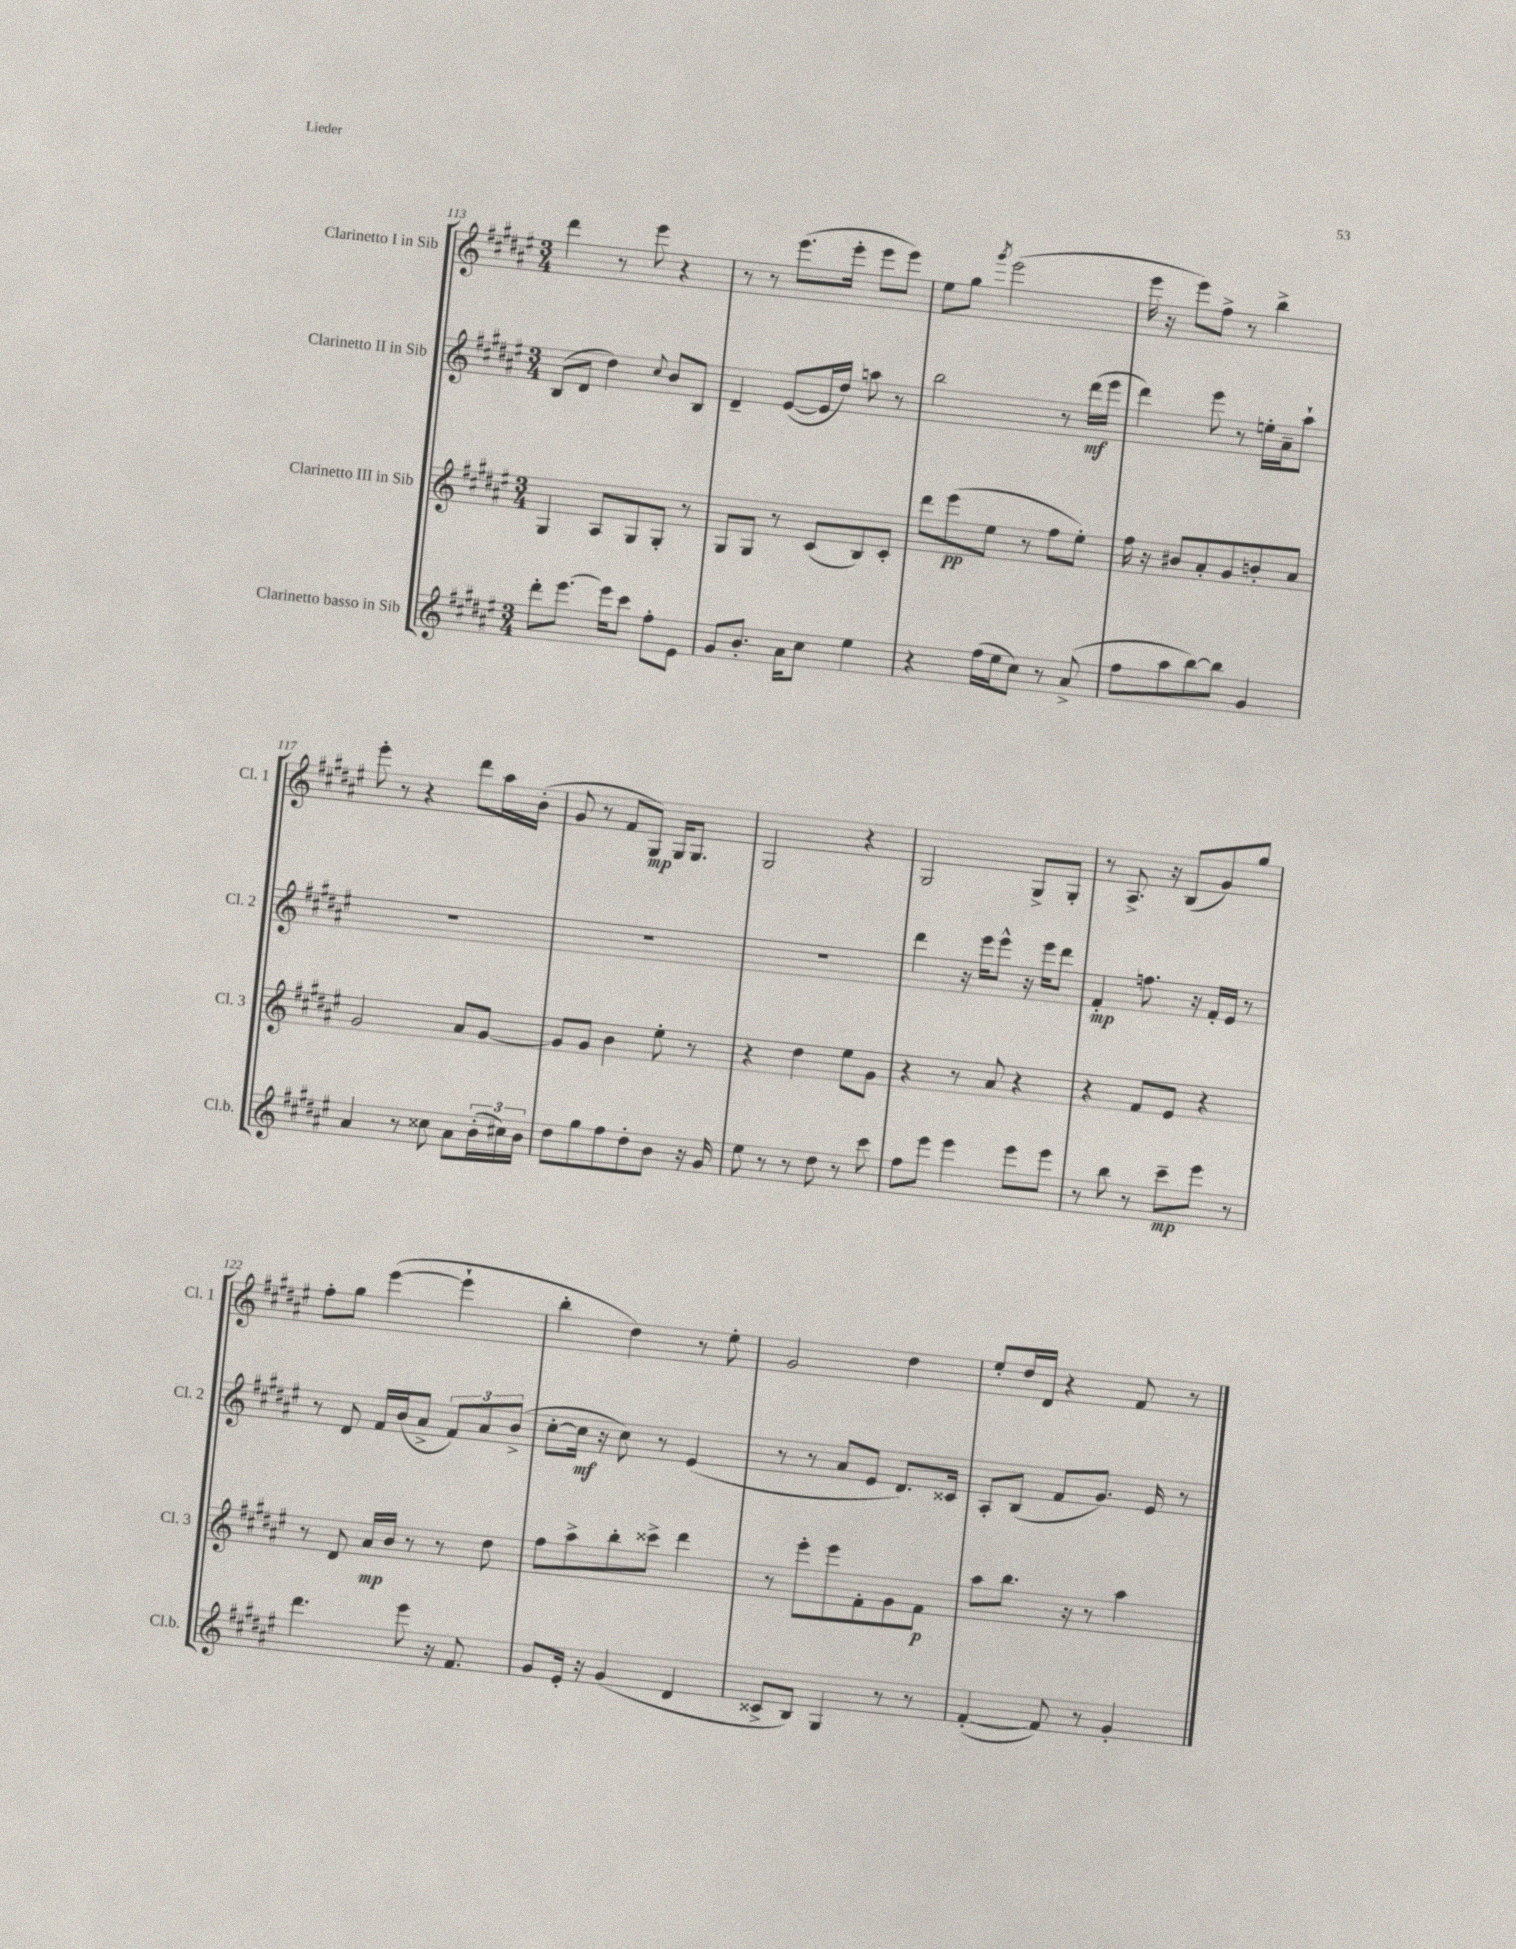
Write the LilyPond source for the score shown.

<<
\new StaffGroup <<
\new Staff = "s0" \with { instrumentName = "Clarinetto I in Sib" shortInstrumentName = "Cl. 1" } {
    \clef treble \key fis \major \numericTimeSignature \time 3/4
    dis'''4 r8 eis'''8 r4 |
    r8 r8 eis'''8.( eis'''16-. eis'''8 eis'''8) |
    eis''8 gis''8 \acciaccatura { gis'''8 } eis'''2( |
    eis'''16 r16 eis'''8) fis''8-> r8 b''4-> |
    eis'''8-. r8 r4 dis'''8 ais''16 b'16-.( |
    gis'8 r8 fis'8 gis8\mp) gis16 gis8. |
    gis2 r4 |
    gis2 gis8-> gis8-. |
    r8 ais8.-> r16 b8( gis'8) gis''8 |
    fis''8-. gis''8 eis'''4~( eis'''4-! |
    b''4-. dis''4) r8 eis''8-. |
    gis'2 dis''4 |
    eis''8-. dis''16 dis'16 r4 fis'8 r8 \bar "|." |
}
\new Staff = "s1" \with { instrumentName = "Clarinetto II in Sib" shortInstrumentName = "Cl. 2" } {
    \clef treble \key fis \major \numericTimeSignature \time 3/4
    b8( dis'8 dis''4) \appoggiatura { cis''8 } b'8 b8 |
    dis'4-- eis'8~( eis'16 dis''16) a''8 r8 |
    b''2 r8 dis'''16\mf( eis'''16 |
    dis'''4) eis'''8 r8 e''16-. ais'16-- ais''8-! |
    R2. |
    R2. |
    R2. |
    dis'''4 r16 eis'''16 eis'''8-^ r16 eis'''16 dis'''8 |
    fis'4-.\mp f''8. r16 fis'16-. eis'16 r8 |
    r8 dis'8 fis'16 b'16( ais'8-> \tuplet 3/2 { fis'8) ais'8 b'8->( } |
    cis''8~-. cis''16\mf r16 cis''8) r8 eis'4( |
    r8 r8 ais'8 eis'8 dis'8.) cisis'16 |
    ais8-. b8( fis'8 gis'8.) eis'16 r8 \bar "|." |
}
\new Staff = "s2" \with { instrumentName = "Clarinetto III in Sib" shortInstrumentName = "Cl. 3" } {
    \clef treble \key fis \major \numericTimeSignature \time 3/4
    gis4 ais8 gis8 gis8-. r8 |
    gis8 gis8 r8 cis'8( b8) cis'8-. |
    dis'''8 eis'''8\pp( eis''8 r8 fis''8 eis''8-.) |
    fis''16 r16 bis'8 ais'8-. gis'8 b'8-. ais'8 |
    gis'2 ais'8 gis'8~ |
    gis'8 gis'8 b'4 eis''8-. r8 |
    r4 dis''4 eis''8 gis'8 |
    r4 r8 ais'8 r4 |
    r4 fis'8 eis'8 r4 |
    r8 dis'8 ais'16\mp b'16 r8 r8 dis''8 |
    fis''8 ais''8-> b''8-. cisis'''8-> dis'''4 |
    r8 eis'''8-. eis'''8 fis'8-. gis'8 fis'8\p |
    ais''8 b''8. r16 r8 ais''4 \bar "|." |
}
\new Staff = "s3" \with { instrumentName = "Clarinetto basso in Sib" shortInstrumentName = "Cl.b." } {
    \clef treble \key fis \major \numericTimeSignature \time 3/4
    dis'''8-. eis'''8.~ eis'''16 cis'''8 fis''8-. eis'8 |
    gis'8 b'8.-. ais'16 cis''8 eis''4 |
    r4 fis''16( eis''16 cis''8) r8 ais'8->( |
    fis''8 ais''8 b''8~) b''8 gis'4 |
    ais'4 r8 cisis''8 ais'8 \tuplet 3/2 { b'16-.( cis''16) b'16 } |
    dis''8 gis''8 fis''8 dis''8-. b'8 r16 gis'16 |
    eis''8 r8 r8 dis''8 r8 cis'''8 |
    fis''8 eis'''8 eis'''4 eis'''8 eis'''8 |
    r8 b''8 r8 cis'''8--\mp eis'''8 r8 |
    dis'''4. eis'''8 r16 fis'8. |
    gis'8 eis'16-. r16 gis'4( dis'4 |
    cisis'8-> b8) gis4 r8 r8 |
    fis'4~-.( fis'8) r8 gis'4-. \bar "|." |
}
>>
>>
\layout { \context { \Score currentBarNumber = #113 } }
